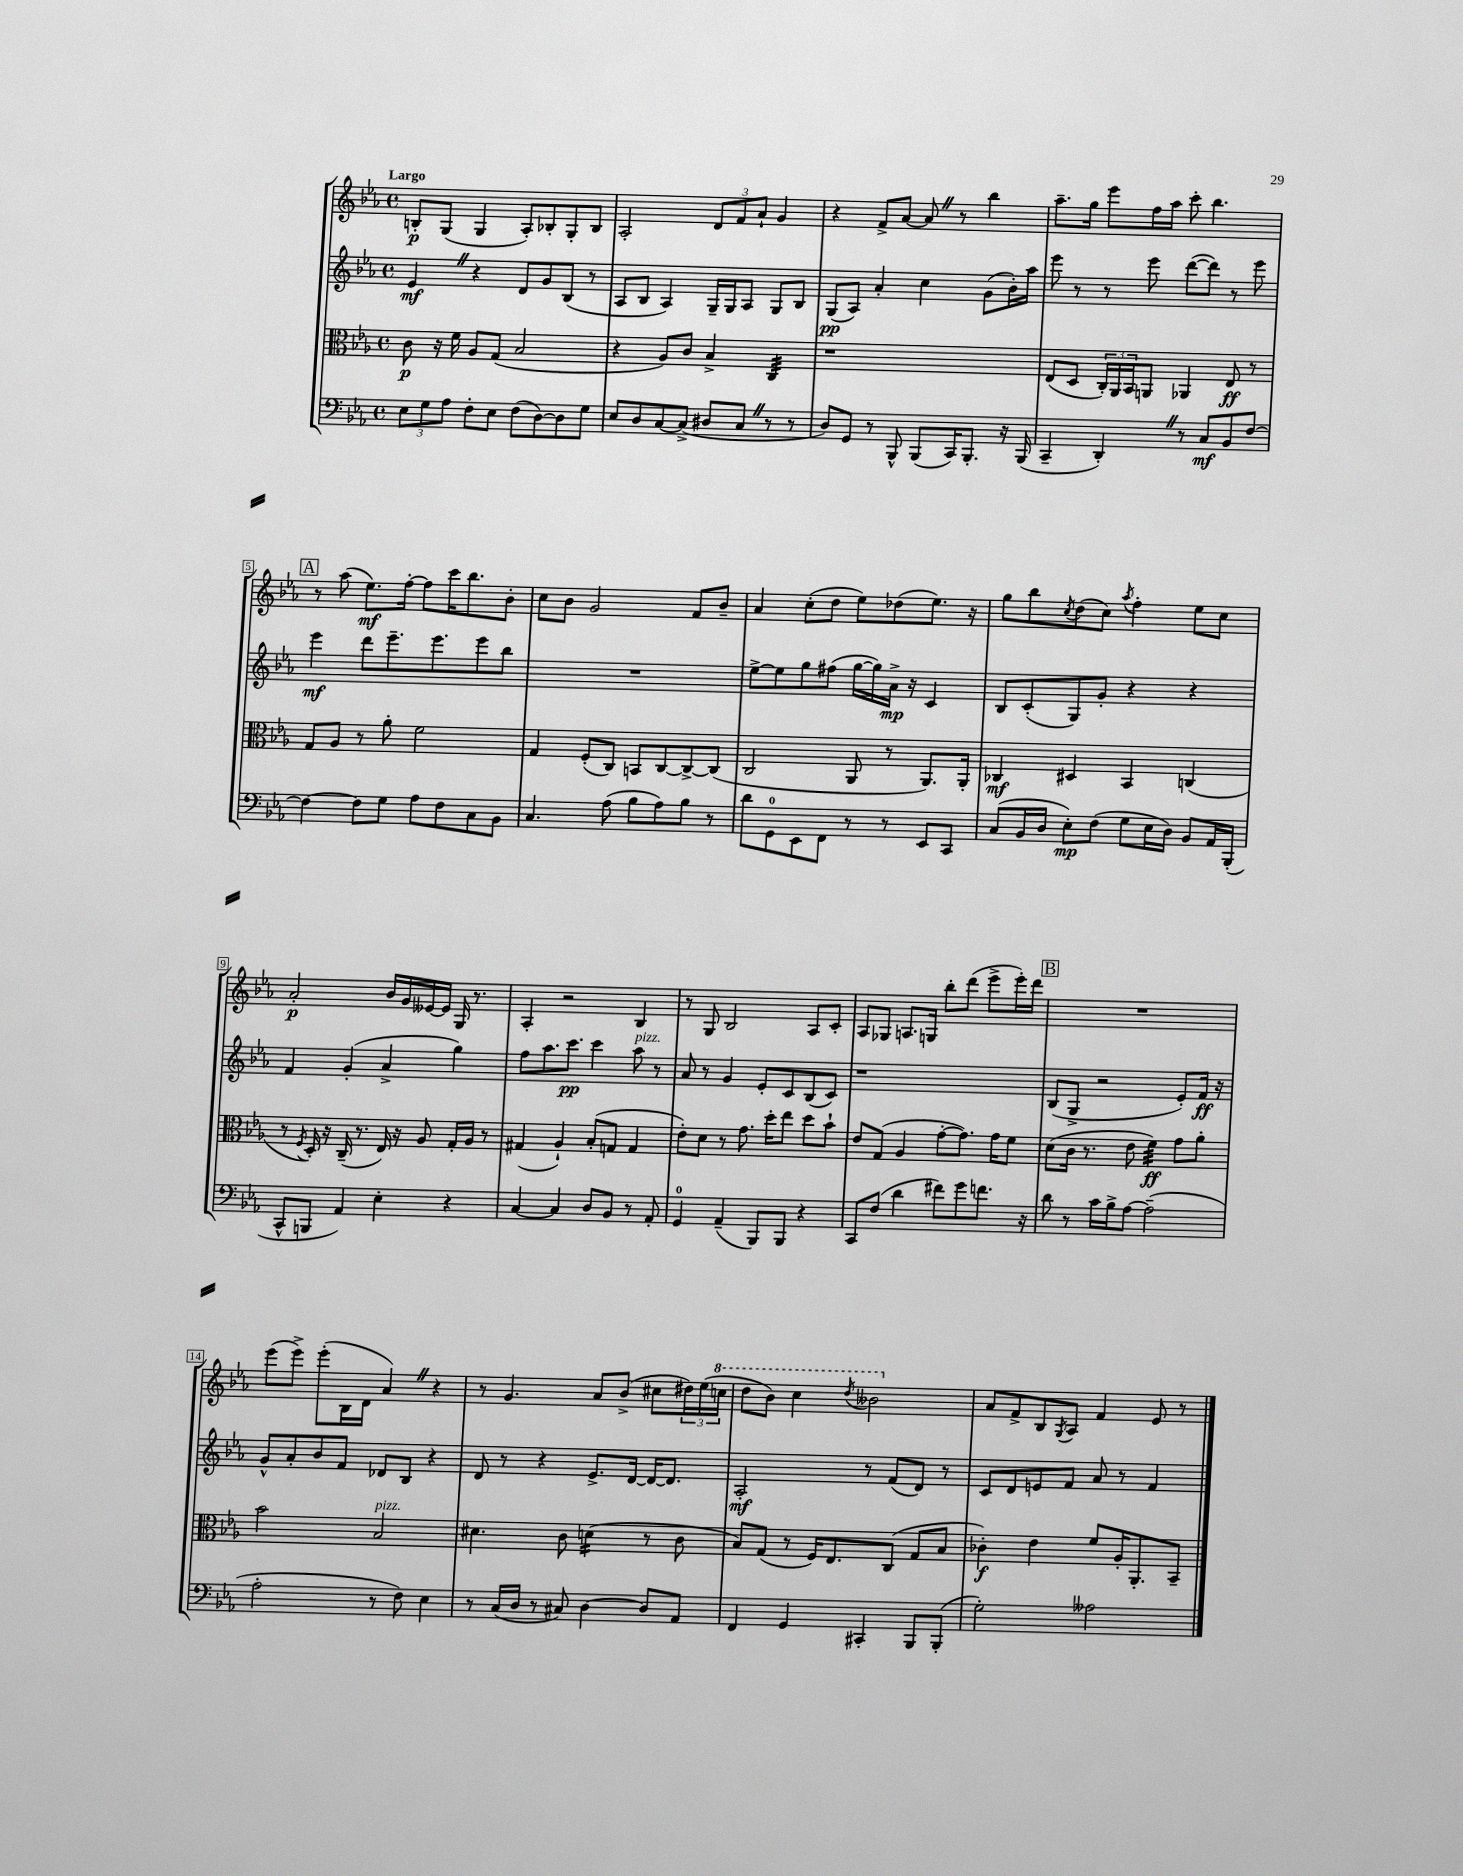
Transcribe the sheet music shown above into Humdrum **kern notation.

**kern	**kern	**kern	**kern
*staff4	*staff3	*staff2	*staff1
*clefF4	*clefC3	*clefG2	*clefG2
*k[b-e-a-]	*k[b-e-a-]	*k[b-e-a-]	*k[b-e-a-]
*M4/4	*M4/4	*M4/4	*M4/4
*met(c)	*met(c)	*met(c)	*met(c)
12E-\L	8c\	4e-/	8B'/L
12G\	.	.	.
.	16r	.	(8G/J
12A-\J	.	.	.
.	16f\	.	.
8F'\L	8A-/L	4r	4G/
8E-\J	(8G/J	.	.
(8F\L	2B-/	8d/L	8A-'/L)
[8D\)	.	8g/	8B-'/
8D\]	.	(8B-/J	8G'/
8G\J	.	8r	8B-/J
=	=	=	=
8E-/L	4r	8A-/L	2A-'/
8D/	.	8B-/J	.
[8C/	8A-/L)	4A-/)	.
(8C^/]J	8c/J	.	.
8D#/L	4B-^/	16G~/LL	12d/L
.	.	16G/J	.
.	.	.	12f/
8C/J	.	8A-/J	.
.	.	.	12a-`/J
8r	4C/	8G/L	4g/
8r	.	8B-/J	.
=	=	=	=
8D/L)	1r	(8G/L	4r
8GG/J	.	8A-/J)	.
8r	.	4a-'/	8f^/L
8BBB-^^/	.	.	[8a-/J
(8BBB-/L	.	4cc\	8a-/]
16CC/K)	.	.	8r
8.BBB-'/J	.	.	.
.	.	(8g\L	4bb-\
16r	.	16b-'\L)	.
(16BBB-/	.	16aa-\JJ	.
=	=	=	=
4CC~/	(8E-/L	8eee-\	8.aa-~\L
.	8D/J	8r	.
.	.	.	16gg\Jk
4DD'/)	24C'/LL)	8r	8eee-\L
.	24AA-/	.	.
.	24BB-/J	.	.
.	8AA/J	8eee-\	16ff\L
.	.	.	16aa-\JJ
8r	4AA-/	([8ddd\L	8ccc'\
8C/L	.	8ddd\]J)	4.bb-\
8BB-/	8E-/	8r	.
[8F/J	8r	8eee-\	.
=	=	=	=
4F\_	8G/L	4eee-\	8r
.	8A-/J	.	(8aa-\
8F\]L	8r	8ddd\L	8.ee-\L)
8G\J	8a-'\	8.eee-~\	.
.	.	.	[16ff'\Jk
8A-\L	2f\	.	8ff\]L
.	.	8.eee-\	.
8F\	.	.	16ccc\K
.	.	.	8.bb-\
8C\	.	8eee-\	.
8BB-\J	.	8bb-\J	8b-'\J
=	=	=	=
4.C/	4G/	1r	8cc\L
.	.	.	8b-\J
.	(8F'/L	.	2g/
(8A-\	8C/J)	.	.
8B-\L	8BB/L	.	.
8A-\)	[8C/	.	.
8B-\J	8C^/_	.	8f/L
8r	(8C/]J	.	8b-~/J
=	=	=	=
8d\L	2C/	[8ee-^\L	4a-/
8GG\	.	8ee-\]	.
8EE-\	.	8gg\	(8cc'\L
8FF\J	.	(8ff#\J	8dd\J
8r	8AA-/	[16gg\LL	8ee-\L)
.	.	16gg\])	.
8r	8r	16a-^\JJ	(8dd-\
.	.	16r	.
8EE-/L	8.AA-/L)	4c/	8.ee-\J)
8CC/J	.	.	.
.	16AA-'/Jk	.	16r
=	=	=	=
(8C/L	4C-/	8B-/L	8gg\L
16BB-/L	.	(8c'/	8bb-\
16D/JJ	.	.	.
.	.	.	8qcc/
8E-'\L)	4D#/	8G/)	(8dd\
(8F\J	.	8g'/J	8cc\J)
.	.	.	8qaa-/
8G\L	4BB-/	4r	4ff'\
16E-\L	.	.	.
16D\JJ)	.	.	.
8BB-/L	(4C/	4r	8ee-\L
16AA-/L	.	.	8cc\J
(16BBB-'/JJ	.	.	.
=	=	=	=
8CC^^/L	8r	4f/	2a-'/
.	8qF/	.	.
8BBB/J	16D'/)	.	.
.	16r	.	.
4AA-/)	(16C~/	(4g'/	.
.	8.r	.	.
4E-'\	16E-/)	4a-^/	16b-/LL
.	16r	.	16g/
.	8A-/	.	[16e--/
.	.	.	16e--/]JJ
4r	16G'/LL	4gg\)	16G/
.	16A-/JJ	.	8.r
.	8r	.	.
=	=	=	=
[4C/	(4G#/	8ff\L	4A-'/
.	.	8.aa-\	.
4C/]	4A-`/)	.	2r
.	.	8.ccc\J	.
8D/L	(8B-'/L	4ccc\	.
8BB-/J	8G/J	.	.
8r	4G/	8aa-\	4B-/
8AA-'/	.	8r	.
=	=	=	=
4GG/	8e-'\L)	8a-/	8r
.	8d\J	8r	8G/
(4AA-~/	8r	4g/	2B-/
.	8.g\	.	.
8BBB-/L)	.	8e-'/L	.
.	16dd'\LK	.	.
8BBB-/J	8ee-\J	8c/	.
4r	8dd\L	(8B-/	8A-/L
.	8b-`\J	8c/J)	8c'/J
=	=	=	=
8CC/L	8e-/L	1r	8A-/L
(8F/J	(8G/J	.	8G-/J
4d\	4A-/	.	8.A/L
.	.	.	16G/Jk
8f#\L)	[8g'\L	.	8bb-'\L
8g\	8.g\]J)	.	(8ddd\J
8.f\J	.	.	8eee-^\L
.	16g\LK	.	.
.	8f\J	.	16eee-'\L)
16r	.	.	16ddd\JJ
=	=	=	=
8d\	(8d\L	(8B-/L	1r
8r	16c\Jk	8G^/J	.
.	8.r	.	.
16c\LL	.	2r	.
16B-^\J	.	.	.
[8A-\J	8e-\	.	.
(2A-~\]	4f\)	.	.
.	8g\L	8e-'/L)	.
.	8a-'\J	16f/Jk	.
.	.	16r	.
=	=	=	=
2A-'\	2b-\	8g^^/L	(8eee-\L
.	.	8a-'/	8eee-^\J)
.	.	8b-/	(8eee-'\L
.	.	8f/J	16B-\L
.	.	.	16d\JJ
8r	2B-/	8d-/L	4a-/)
8F\)	.	8B-/J	.
4E-\	.	4r	4r
=	=	=	=
8r	4.d#\	8d/	8r
(16C/LL	.	8r	4.g/
16D/JJ	.	.	.
8r	.	4r	.
8C#/)	8c\	.	.
[4D\	(4d\	8.e-^/L	8a-/L
.	.	.	(8b-^/J
.	.	[16d/Jk	.
8D/]L	8r	16d/_LK	8cc#\L
.	.	8.d/]J	.
8AA-/J	8c\	.	24dd#\L)
.	.	.	(24ee-\
.	.	.	24ccc\JJ
=	=	=	=
4FF/	8B-/L)	2A-'/	8ddd\L
.	(8G/J	.	8bb-\J)
4GG/	8r	.	4ccc\
.	16F/LK)	.	.
.	8.E-/	.	.
.	.	.	8qddd/
4CC#'/	.	8r	2bb--\
.	(8C/J	(8f/L	.
8BBB-/L	8G/L	8d/J)	.
(8BBB-'/J	8B-/J	8r	.
=	=	=	=
2G'\)	4c-'\)	8c/L	8a-/L
.	.	8d/	8f^/
.	4e-\	8e/	8B-/
.	.	.	8qG/
.	.	8f/J	8A-/J
2A--\	8f/L	8a-/	4f/
.	16A-'/K	8r	.
.	8.AA-'/	.	.
.	.	4f/	8e-/
.	8BB-~/J	.	8r
==	==	==	==
*-	*-	*-	*-
